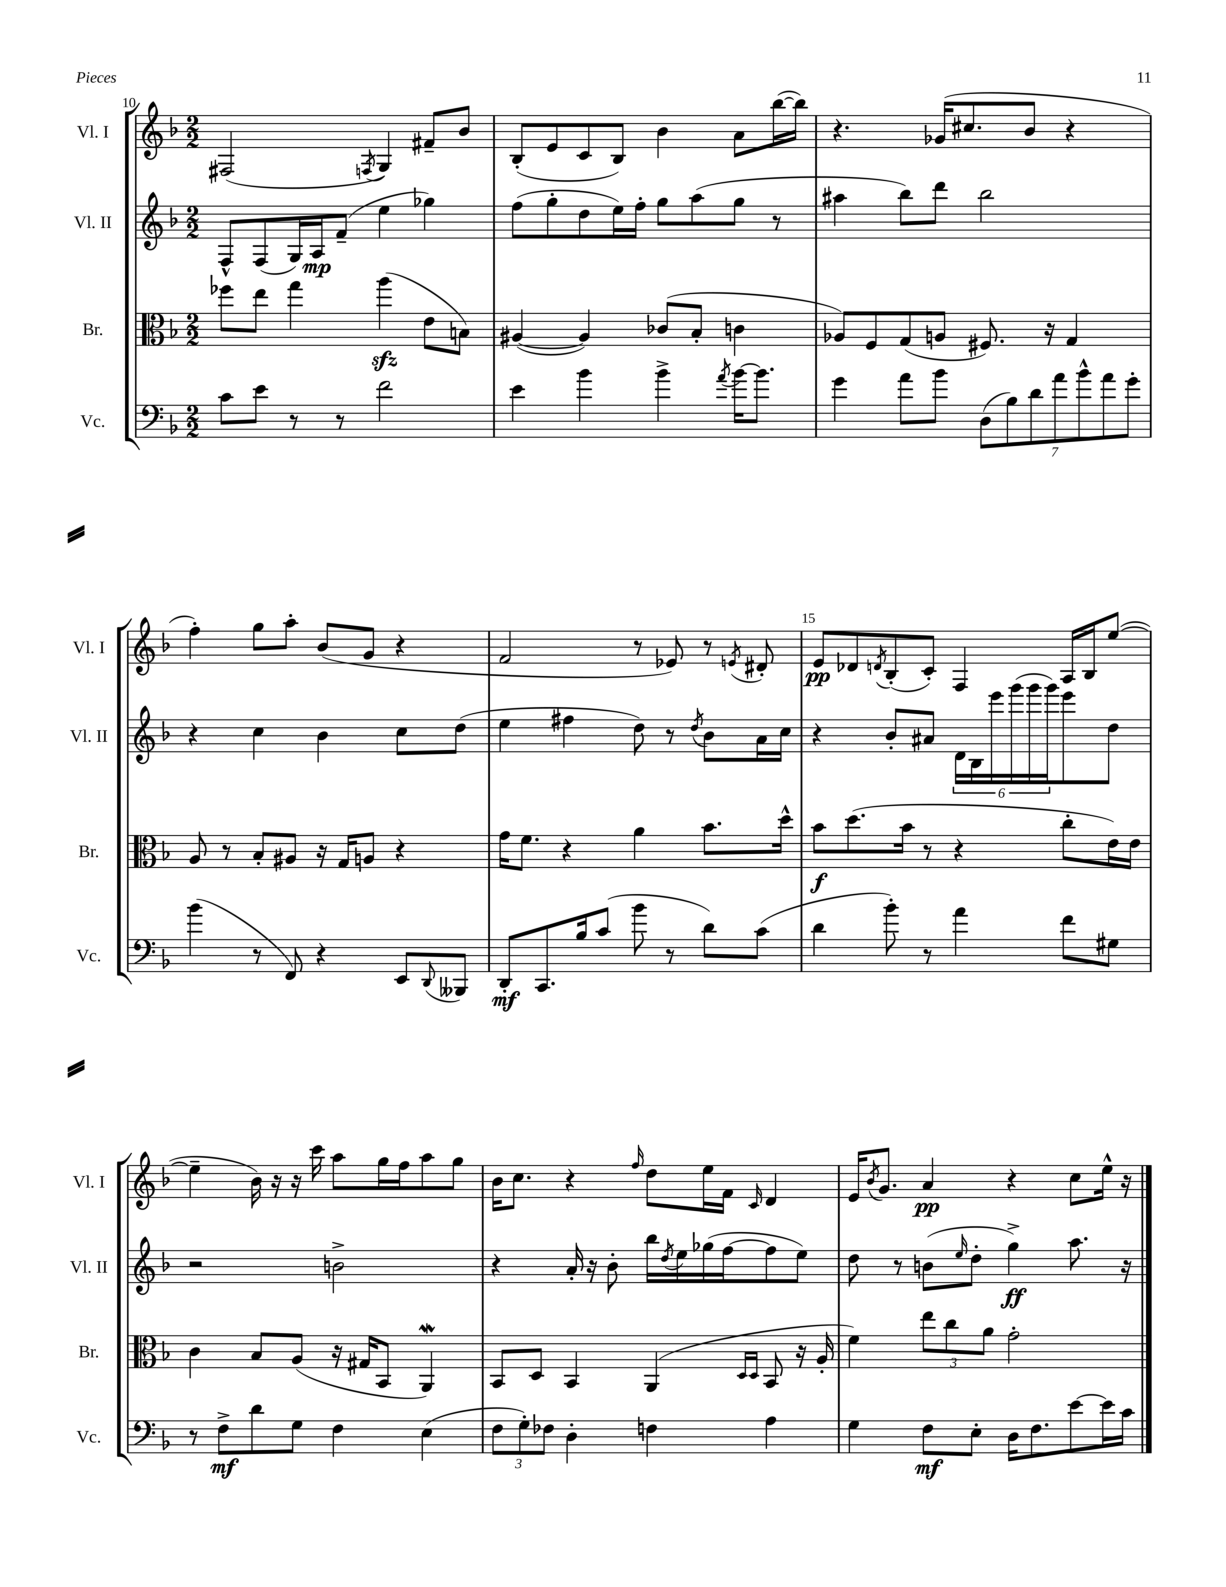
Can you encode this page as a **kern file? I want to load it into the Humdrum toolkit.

**kern	**dynam	**kern	**dynam	**kern	**dynam	**kern	**dynam
*part4	*part4	*part3	*part3	*part2	*part2	*part1	*part1
*staff4	*staff4	*staff3	*staff3	*staff2	*staff2	*staff1	*staff1
*I"Vc.	*	*I"Br.	*	*I"Vl. II	*	*I"Vl. I	*
*I'Vc.	*	*I'Br.	*	*I'Vl. II	*	*I'Vl. I	*
*clefF4	*	*clefC3	*	*clefG2	*	*clefG2	*
*k[b-]	*	*k[b-]	*	*k[b-]	*	*k[b-]	*
*M2/2	*	*M2/2	*	*M2/2	*	*M2/2	*
=10	=10	=10	=10	=10	=10	=10	=10
8c\L	.	8ff-X\L	.	8F^^/L	.	(2F#X/	.
8e\J	.	8ee\J	.	(8F/	.	.	.
8r	.	4gg\	.	16G/L)	.	.	.
.	.	.	.	16A/J	mp	.	.
8r	.	.	.	(8f~/J	.	.	.
.	.	.	.	.	.	8qFn/	.
2f\	.	(4aazz\	.	4ee\	.	4G/)	.
.	.	8e\L	.	4gg-X\)	.	8f#X~/L	.
.	.	8Bn\J)	.	.	.	8b-/J	.
=11	=11	=11	=11	=11	=11	=11	=11
4e\	.	([4A#X/	.	(8ff\L	.	(8B-'/L	.
.	.	.	.	8gg'\	.	8e/	.
4b-\	.	4A#/])	.	8dd\	.	8c/	.
.	.	.	.	16ee\L)	.	8B-/J)	.
.	.	.	.	16ff'\JJ	.	.	.
4b-^\	.	(8c-X/L	.	8gg\L	.	4b-\	.
.	.	8B-'/J	.	(8aa\	.	.	.
8qa/	.	.	.	.	.	.	.
[16b-\KL	.	4cn\	.	8gg\J	.	8a\L	.
8.b-\J]	.	.	.	.	.	.	.
.	.	.	.	8r	.	([16bb-\L	.
.	.	.	.	.	.	16bb-\JJ])	.
=12	=12	=12	=12	=12	=12	=12	=12
4g\	.	8A-X/L)	.	4aa#X\	.	4.r	.
.	.	8F/	.	.	.	.	.
8a\L	.	(8G/	.	8bb-\L)	.	.	.
8b-\J	.	8An/J	.	8ddd\J	.	(16g-X/KL	.
.	.	.	.	.	.	8.cc#X/	.
(14D\L	.	8.F#X/)	.	2bb-\	.	.	.
14B-\)	.	.	.	.	.	.	.
.	.	.	.	.	.	8b-/J	.
14d\	.	.	.	.	.	.	.
.	.	16r	.	.	.	.	.
14a\	.	.	.	.	.	.	.
.	.	4G/	.	.	.	4r	.
14b-^^\	.	.	.	.	.	.	.
14a\	.	.	.	.	.	.	.
14g'\J	.	.	.	.	.	.	.
!!LO:LB:g=z
=13	=13	=13	=13	=13	=13	=13	=13
(4b-\	.	8A/	.	4r	.	4ff'\)	.
.	.	8r	.	.	.	.	.
8r	.	8B-'/L	.	4cc\	.	8gg\L	.
8FF/)	.	8A#X/J	.	.	.	8aa'\J	.
4r	.	16r	.	4b-\	.	(8b-/L	.
.	.	16G/KL	.	.	.	.	.
.	.	8An/J	.	.	.	8g/J	.
8EE/L	.	4r	.	8cc\L	.	4r	.
8qqDD/	.	.	.	.	.	.	.
8BBB--X/J	.	.	.	(8dd\J	.	.	.
=14	=14	=14	=14	=14	=14	=14	=14
8DD'/L	mf	16g\KL	.	4ee\	.	2f/	.
.	.	8.f\J	.	.	.	.	.
8.CC/	.	.	.	.	.	.	.
.	.	4r	.	4ff#X\	.	.	.
16B-/k	.	.	.	.	.	.	.
(8c/J	.	.	.	.	.	.	.
8b-\	.	4a\	.	8dd\)	.	8r	.
8r	.	.	.	8r	.	8e-X/)	.
.	.	.	.	8qdd/	.	.	.
8d\L)	.	8.b-\L	.	8b-\L	.	8r	.
.	.	.	.	.	.	8qen/	.
(8c\J	.	.	.	16a\L	.	8d#X'/	.
.	.	16dd^^\Jk	.	16cc\JJ	.	.	.
=15	=15	=15	=15	=15	=15	=15	=15
4d\	.	8b-\L	f	4r	.	8e/L	pp
.	.	(8.dd\	.	.	.	8d-X/	.
.	.	.	.	.	.	8qdn/	.
8b-'\)	.	.	.	8b-'/L	.	(8B-'/	.
.	.	16b-\Jk	.	.	.	.	.
8r	.	8r	.	8a#X/J	.	8c'/J)	.
4a\	.	4r	.	24d\LL	.	4F/	.
.	.	.	.	24B-\	.	.	.
.	.	.	.	24eee\	.	.	.
.	.	.	.	(24ggg\	.	.	.
.	.	.	.	24ggg\	.	.	.
.	.	.	.	24ggg\J)	.	.	.
8f\L	.	8cc'\L	.	8eee\	.	16A/LL	.
.	.	.	.	.	.	16B-/J	.
8G#X\J	.	16e\L)	.	8dd\J	.	([8ee/J	.
.	.	16e\JJ	.	.	.	.	.
!!LO:LB:g=z
=16	=16	=16	=16	=16	=16	=16	=16
8r	.	4c\	.	2r	.	4ee~\]	.
8F^\L	mf	.	.	.	.	.	.
8d\	.	8B-/L	.	.	.	16b-\)	.
.	.	.	.	.	.	16r	.
8G\J	.	(8A/J	.	.	.	16r	.
.	.	.	.	.	.	16ccc\	.
4F\	.	16r	.	2bn^\	.	8aa\L	.
.	.	16G#X/KL	.	.	.	.	.
.	.	8BB-/J	.	.	.	16gg\L	.
.	.	.	.	.	.	16ff\J	.
(4E\	.	4AAW/)	.	.	.	8aa\	.
.	.	.	.	.	.	8gg\J	.
=17	=17	=17	=17	=17	=17	=17	=17
12F\L	.	8BB-/L	.	4r	.	16b-\KL	.
.	.	.	.	.	.	8.cc\J	.
12G'\)	.	.	.	.	.	.	.
.	.	8D/J	.	.	.	.	.
12F-X\J	.	.	.	.	.	.	.
4D'\	.	4BB-/	.	16a'/	.	4r	.
.	.	.	.	16r	.	.	.
.	.	.	.	8b-'\	.	.	.
.	.	.	.	.	.	16qqff/	.
4Fn\	.	(4AA/	.	16bb-\LL	.	8dd\L	.
.	.	.	.	8qdd/	.	.	.
.	.	.	.	16ee\	.	.	.
.	.	.	.	(16gg-X\	.	16ee\L	.
.	.	.	.	[16ff\J	.	16f\JJ	.
.	.	16qqD/LL	.	.	.	.	.
.	.	16qqD/JJ	.	.	.	16qqc/	.
4A\	.	8BB-/	.	8ff\]	.	4d/	.
.	.	16r	.	8ee\J)	.	.	.
.	.	16A'/	.	.	.	.	.
=18	=18	=18	=18	=18	=18	=18	=18
4G\	.	4f\)	.	8dd\	.	16e/KL	.
.	.	.	.	.	.	8qb-/	.
.	.	.	.	.	.	8.g/J	.
.	.	.	.	8r	.	.	.
8F\L	mf	12ee\L	.	(8bn\L	.	4a/	pp
.	.	12cc\	.	.	.	.	.
.	.	.	.	16qqee/	.	.	.
8E'\J	.	.	.	8dd'\J	.	.	.
.	.	12a\J	.	.	.	.	.
16D\KL	.	2g'\	.	4gg^\)	ff	4r	.
8.F\	.	.	.	.	.	.	.
[8e\	.	.	.	8.aa\	.	8cc\L	.
16e\L]	.	.	.	.	.	16ee^^\Jk	.
16c\JJ	.	.	.	16r	.	16r	.
==	==	==	==	==	==	==	==
*-	*-	*-	*-	*-	*-	*-	*-
